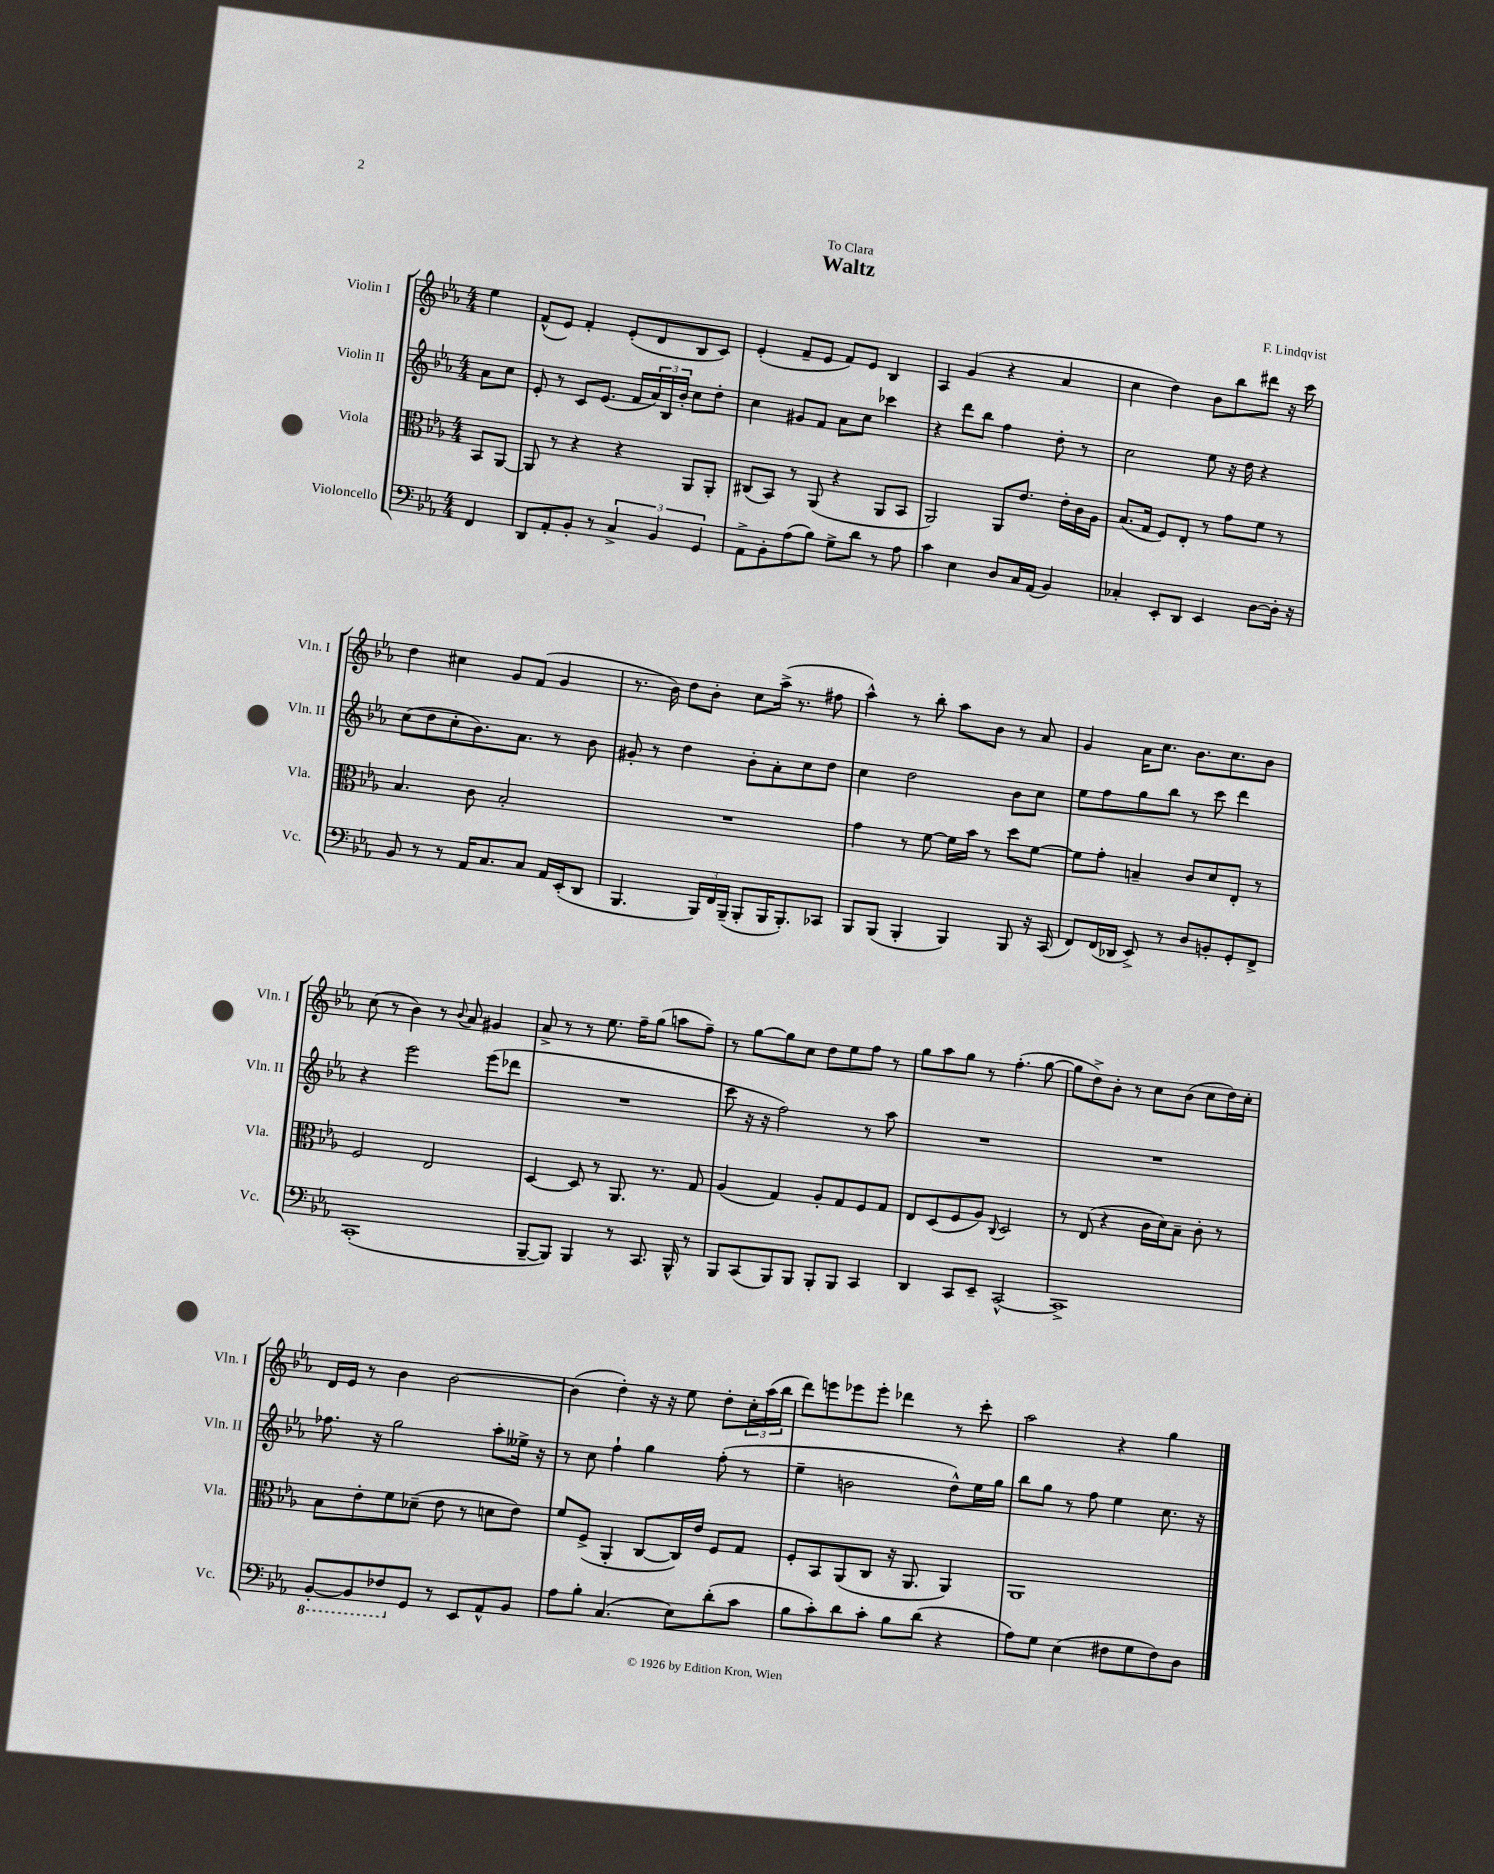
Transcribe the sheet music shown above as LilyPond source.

\header { title = "Waltz" composer = "F. Lindqvist" dedication = "To Clara" }
<<
\new StaffGroup <<
\new Staff = "s0" \with { instrumentName = "Violin I" shortInstrumentName = "Vln. I" } {
    \clef treble \key ees \major \numericTimeSignature \time 4/4 \partial 4
    ees''4 |
    f'8-^( ees'8) f'4-. ees'8-.( d'8 bes8 c'8) |
    ees'4-.( f'8-- ees'8 f'8) ees'8 bes4 |
    aes4 g'4( r4 aes'4 |
    c''4 d''4) bes'8 bes''8 dis'''8 r16 c'''16 |
    d''4 cis''4 g'8 f'8( g'4 |
    r8. bes'16) d''8 bes'8-. c''8 aes''16->( r8. fis''8 |
    aes''4-^) r8 bes''8-. aes''8 bes'8 r8 aes'8 |
    g'4 aes'16 c''8. bes'8. c''8. bes'8 |
    c''8( r8 bes'4) r8 \appoggiatura { bes'8 } aes'8 gis'4 |
    aes'8-> r8 r8 ees''8. f''16-- g''8( a''8 f''8--) |
    r8 g''8~ g''8 c''8 d''8 ees''8 f''8 r8 |
    g''8 aes''8 g''8 r8 f''4.-.( g''8~ |
    g''8 d''8->) bes'8-. r8 c''8 bes'8( c''8 d''16) c''16-. |
    d'16 ees'16 r8 bes'4 bes'2~ |
    bes'4( d''4-.) r16 r16 ees''8 d''8-. \tuplet 3/2 { c''16-. aes''16( bes''16 } |
    d'''8) e'''8 ees'''8 ees'''8-. des'''4 r8 c'''8-. |
    aes''2 r4 g''4 \bar "|." |
}
\new Staff = "s1" \with { instrumentName = "Violin II" shortInstrumentName = "Vln. II" } {
    \clef treble \key ees \major \numericTimeSignature \time 4/4 \partial 4
    aes'8 c''8 |
    ees'8-. r8 c'8 ees'8.( f'16 \tuplet 3/2 { aes'16) bes16 bes'16-. } c''8 d''8-. |
    c''4 gis'8 f'8 aes'8 c''8 ces'''4 |
    r4 d'''8 bes''8 f''4 d''8-. r8 |
    c''2 ees''8 r16 d''16 r4 |
    c''8( d''8 c''8-. bes'8.) aes'8. r8 bes'8 |
    gis'8-. r8 d''4 bes'8-. aes'8-. c''8 d''8 |
    c''4 d''2 bes'8 c''8 |
    ees''8 f''8 g''8 bes''8 r8 c'''8 d'''4 |
    r4 ees'''2 ees'''8( des'''8 |
    R1 |
    c'''8 r16 r16 f''2) r8 aes''8 |
    R1 |
    R1 |
    fes''8. r16 g''2 aes''8-. eeses''16-> r16 |
    r8 c''8 f''4-! g''4 f''8-.( r8 |
    ees''4-- b'2 d''8-^) ees''16 g''16 |
    bes''8 g''8 r8 f''8 ees''4 c''8. r16 \bar "|." |
}
\new Staff = "s2" \with { instrumentName = "Viola" shortInstrumentName = "Vla." } {
    \clef alto \key ees \major \numericTimeSignature \time 4/4 \partial 4
    bes,8 aes,8~ |
    aes,8 r8 r4 r4 aes,8 aes,8-. |
    cis8( bes,8) r8 aes,8( r4 aes,8 bes,8 |
    aes,2) aes,8 ees'8. ees'16-. c'16 aes16 |
    bes8.( g16 f8) ees8-. r8 g'8 f'8 r8 |
    bes4. c'8 bes2-. |
    R1 |
    g'4 r8 f'8~ f'16 bes'16 r8 d''8 f'8~ |
    f'8 g'8-. b4-- c'8 d'8 ees8-. r8 |
    f2 ees2 |
    d4~ d8 r8 aes,8. r8. g8 |
    aes4( g4) aes8-. g8 f8 g8 |
    ees8 d8( f8 aes8) \appoggiatura { c8 } d2 |
    r8 ees8( r4 c'16 d'16) bes8-- c'8-. r8 |
    bes8 ees'8-. f'8 des'8--( ees'8 r8 d'8 ees'8) |
    f'8 f8->( aes,4-. c8~ c16) ees'16 f8 g8 |
    f8-. bes,8 aes,8( c8 r16 aes,8. aes,4) |
    aes,1 \bar "|." |
}
\new Staff = "s3" \with { instrumentName = "Violoncello" shortInstrumentName = "Vc." } {
    \clef bass \key ees \major \numericTimeSignature \time 4/4 \partial 4
    f,4 |
    d,8 aes,8-. bes,8-. r8 \tuplet 3/2 { c4-> bes,4 g,4 } |
    aes,8-> bes,8-. aes8( bes8) g8-> d'8 r8 aes8 |
    c'4 ees4 d8 c16 aes,16( bes,4) |
    ces4-. ees,8-. d,8 ees,4 d8~ d16-. r16 |
    bes,8 r8 r8 aes,16 c8. c8 aes,16 ees,16-.( d,8 |
    bes,,4. \tuplet 3/2 { bes,,16) f,16 bes,,16--( } bes,,8-. bes,,16 bes,,8.-.) ces,8 |
    bes,,8 bes,,8( bes,,4-. bes,,4) bes,,8 r16 c,16( |
    f,8) f,16( des,16 ees,8->) r8 d8 b,8-. g,8-. f,8-> |
    c,1-.( |
    bes,,8~-- bes,,8) bes,,4 r8 c,8. bes,,16-^ r8 |
    bes,,8 c,8( bes,,8) bes,,8 bes,,8-. bes,,8 c,4 |
    d,4 c,8 ees,8-- c,2~-^ |
    c,1-> |
    \ottava #-1 bes,,8~-. bes,,8 fes,8 \ottava #0 g,8 r8 ees,8 aes,8-^ bes,8 |
    aes8 bes8-. c4.( ees8) d'8-.( c'8 |
    bes8 c'8-.) d'8 c'8-. bes8 d'8( r4 |
    aes8) g8 ees4( fis8 g8 fis8) d8 \bar "|." |
}
>>
>>
\layout { \context { \Score \remove "Bar_number_engraver" } }
